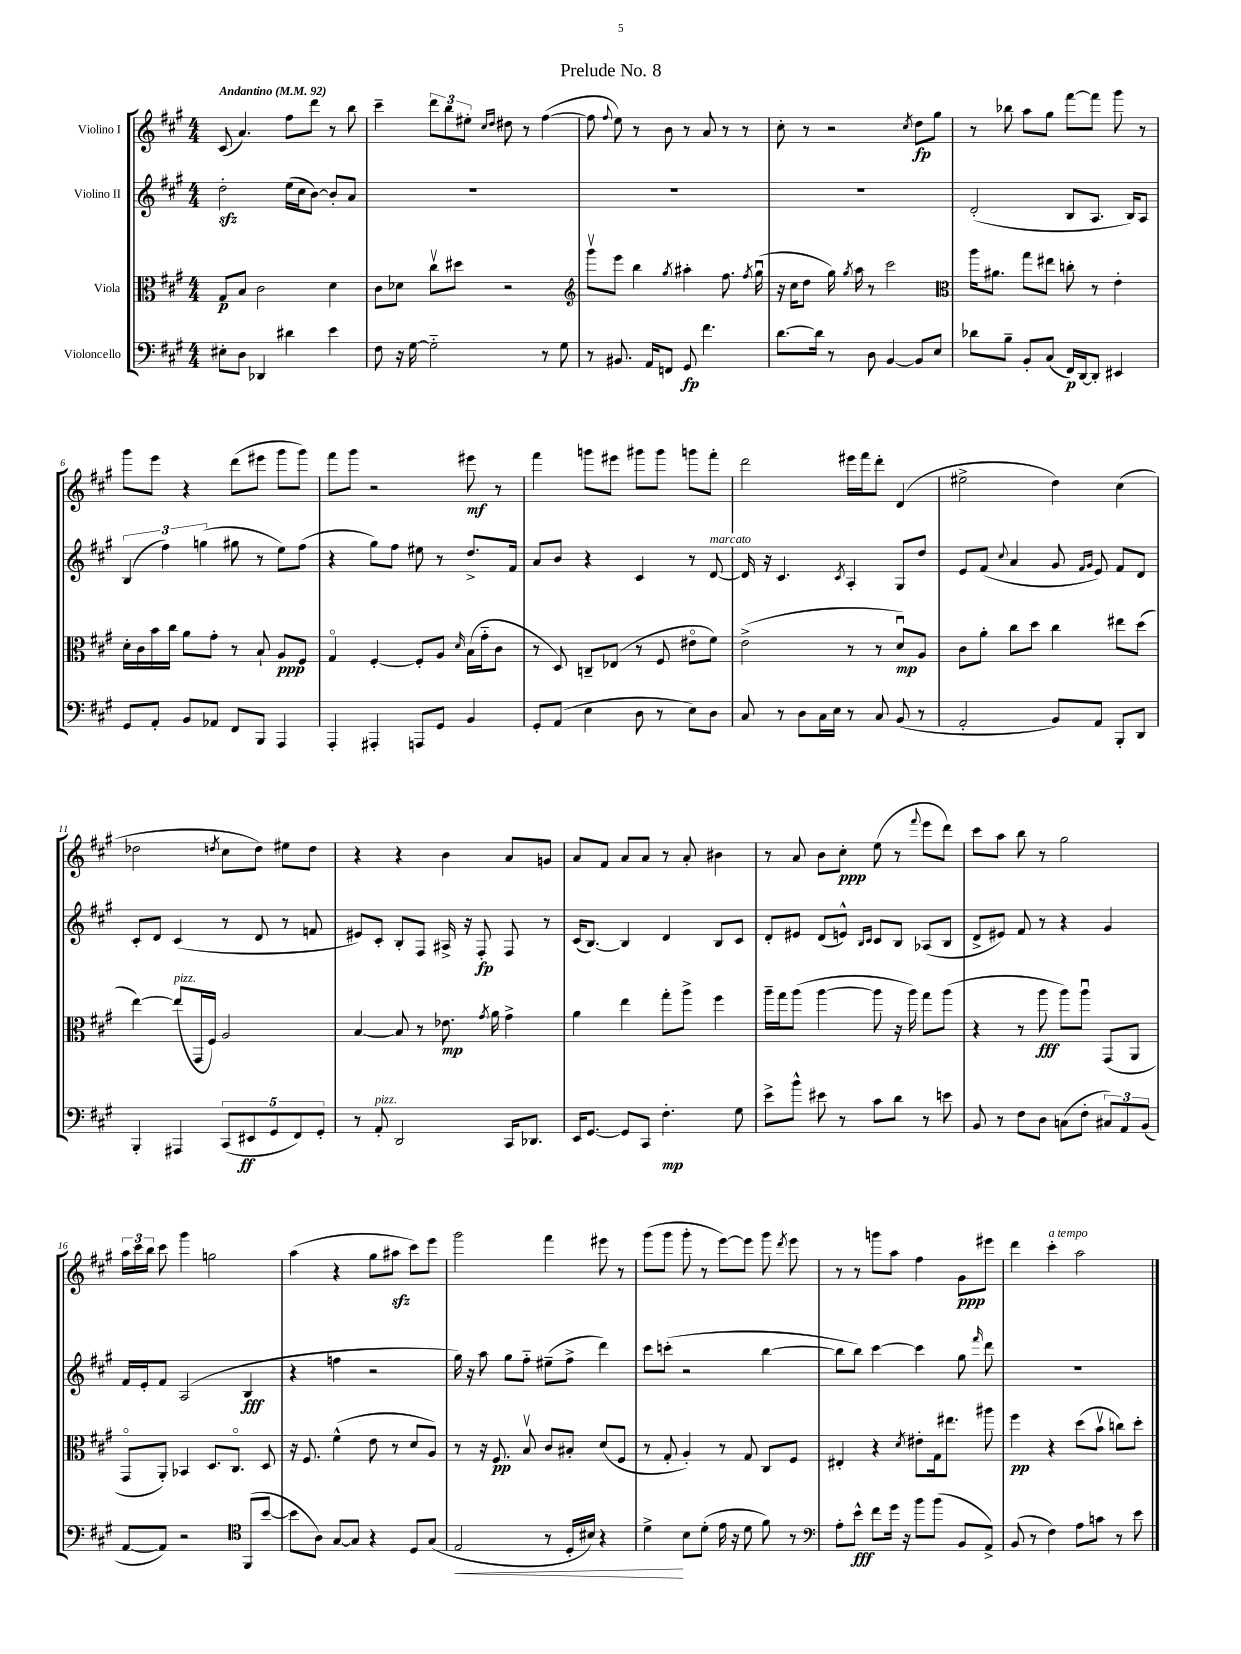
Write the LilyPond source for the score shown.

\header { title = "Prelude No. 8" }
<<
\new StaffGroup <<
\new Staff = "s0" \with { instrumentName = "Violino I" } {
    \clef treble \key a \major \numericTimeSignature \time 4/4 \tempo "Andantino" 4 = 92
    \autoBeamOff cis'8( a'4.) fis''8[ d'''8] r8 b''8 |
    cis'''4-- \tuplet 3/2 { d'''8[ b''8 eis''8]-. } \grace { cis''16[ d''16] } dis''8 r8 fis''4~( |
    fis''8 \appoggiatura { fis''8 } e''8) r8 b'8 r8 a'8 r8 r8 |
    cis''8-. r8 r2 \acciaccatura { cis''8 } d''8[\fp gis''8] |
    r8 bes''8 a''8[ gis''8] fis'''8[~ fis'''8] gis'''8 r8 |
    gis'''8[ e'''8] r4 d'''8[( eis'''8] gis'''8[ gis'''8]) |
    fis'''8[ gis'''8] r2 eis'''8\mf r8 |
    fis'''4 g'''8[ eis'''8] gis'''8[ gis'''8] g'''8[ fis'''8]-. |
    d'''2 eis'''16[ fis'''16 d'''8]-. d'4( |
    eis''2-> d''4) cis''4( |
    des''2 \acciaccatura { d''8 } cis''8[ d''8]) eis''8[ d''8] |
    r4 r4 b'4 a'8[ g'8] |
    a'8[ fis'8] a'8[ a'8] r8 a'8-. bis'4 |
    r8 a'8 b'8[ cis''8]-.\ppp e''8( r8 \appoggiatura { fis'''8 } e'''8[ d'''8]) |
    cis'''8[ a''8] b''8 r8 gis''2 |
    \tuplet 3/2 { a''16[ cis'''16 b''16] } cis'''8 gis'''4 g''2 |
    a''4( r4 gis''8[ ais''8]\sfz cis'''8[) e'''8] |
    gis'''2 fis'''4 eis'''8 r8 |
    gis'''8[( gis'''8] gis'''8-. r8 e'''8[~) e'''8] gis'''8 \acciaccatura { d'''8 } e'''8 |
    r8 r8 g'''8[ a''8] fis''4 gis'8[\ppp eis'''8] |
    d'''4 cis'''4-.^\markup { \italic "a tempo" } a''2 \bar "|." |
}
\new Staff = "s1" \with { instrumentName = "Violino II" } {
    \clef treble \key a \major \numericTimeSignature \time 4/4
    \autoBeamOff d''2-.\sfz e''16[( cis''16 b'8]~) b'8[-. a'8] |
    R1 |
    R1 |
    R1 |
    d'2-.( b8[ a8.] b16[) a8] |
    \tuplet 3/2 { b4( fis''4) g''4( } gis''8 r8 e''8[) fis''8]( |
    r4 gis''8[) fis''8] eis''8 r8 d''8.[-> fis'16] |
    a'8[ b'8] r4 cis'4 r8 d'8~^\markup { \italic "marcato" } |
    d'16 r16 cis'4. \acciaccatura { cis'8 } a4-. gis8[ d''8] |
    e'8[ fis'8]( \appoggiatura { cis''8 } a'4 gis'8 \grace { fis'16[ gis'16] } e'8) fis'8[ d'8] |
    cis'8[-. d'8] cis'4( r8 d'8 r8 f'8 |
    eis'8[) cis'8]-. b8[-. fis8] ais16-> r16 fis8-.\fp fis8 r8 |
    cis'16[( b8.]~) b4 d'4 b8[ cis'8] |
    d'8[-. eis'8] d'8[( e'8]-^) \grace { b16[ cis'16] } cis'8[ b8] aes8[( b8] |
    d'8[-> eis'8]) fis'8 r8 r4 gis'4 |
    fis'16[ e'16-. fis'8] a2( b4\fff |
    r4 f''4 r2 |
    gis''16) r16 a''8 gis''8[ fis''8]-_ eis''8[--( fis''8]-> d'''4) |
    cis'''8[ c'''8]-.( r2 b''4~ |
    b''8[ b''8]) cis'''4~ cis'''4 gis''8 \grace { fis'''16 } d'''8 |
    R1 \bar "|." |
}
\new Staff = "s2" \with { instrumentName = "Viola" } {
    \clef alto \key a \major \numericTimeSignature \time 4/4
    \autoBeamOff gis8[\p b8] cis'2 d'4 |
    cis'8[ des'8] cis''8[\upbow dis''8] r2 |
    \clef treble gis'''8[\upbow e'''8] b''4 \acciaccatura { gis''8 } ais''4-. fis''8. \acciaccatura { fis''8 } gis''16\downbow( |
    r16 cis''16[ d''8] gis''16) \acciaccatura { gis''8 } a''16 r8 cis'''2 |
    \clef alto a''16[ ais'8.] gis''8[ eis''8] c''8-. r8 e'4-. |
    d'16[-. cis'16 b'16 cis''16] a'8[ gis'8]-. r8 b8-! a8[\ppp fis8] |
    gis4\flageolet fis4~-. fis8[-. a8] \grace { d'16 } b16[( gis'16-_ cis'8] |
    r8 d8) c8[-- ees8]( r8 fis8 eis'8[\flageolet fis'8]) |
    e'2->( r8 r8 d'8[\downbow\mp) a8] |
    cis'8[ a'8]-. cis''8[ d''8] cis''4 eis''8[ d''8]( |
    e''4~) e''8[^\markup { \italic "pizz." }( gis,16 fis16]) a2 |
    b4~ b8 r8 ees'8.\mp \acciaccatura { gis'8 } a'16 gis'4-> |
    a'4 e''4 gis''8[-. a''8]-> fis''4 |
    a''16[-- gis''16 a''8]( a''4~ a''8 r16 a''16) gis''8[ a''8]( |
    r4 r8 a''8\fff a''8[) a''8]\downbow gis,8[( a,8] |
    gis,8[\flageolet a,8]-.) bes,4 d8.[ cis8.]\flageolet d8 |
    r16 fis8. fis'4-^( e'8 r8 d'8[ a8]) |
    r8 r16 fis8.\pp b8\upbow cis'8[ bis8]-. d'8[( fis8] |
    r8 gis8-. a4-.) r8 gis8 cis8[ fis8] |
    eis4-. r4 \acciaccatura { d'8 } eis'8[-. gis16 eis''8.] ais''8 |
    fis''4\pp r4 d''8[( b'8]\upbow c''8[) d''8]-. \bar "|." |
}
\new Staff = "s3" \with { instrumentName = "Violoncello" } {
    \clef bass \key a \major \numericTimeSignature \time 4/4
    \autoBeamOff eis8[-. d8] des,4 dis'4 e'4 |
    fis8 r16 gis16~ gis2-_ r8 gis8 |
    r8 bis,8. a,16[ f,8] gis,8\fp fis'4. |
    d'8.[~ d'16] r8 d8 b,4~ b,8[ e8] |
    des'8[ b8]-- b,8[-. cis8]( fis,16[\p) d,16~ d,8]-. eis,4 |
    gis,8[ a,8]-. b,8[ aes,8] fis,8[ b,,8] a,,4 |
    a,,4-. ais,,4-. a,,8[ gis,8] b,4 |
    gis,8[-. a,8]( e4 d8 r8 e8[) d8] |
    cis8 r8 d8[ cis16 e16] r8 cis8 b,8( r8 |
    a,2-. b,8[) a,8] b,,8[-. d,8] |
    b,,4-. ais,,4 \tuplet 5/4 { cis,8[( eis,8\ff gis,8 fis,8) gis,8]-. } |
    r8 a,8-.^\markup { \italic "pizz." } d,2 cis,16[ des,8.] |
    e,16[ gis,8.]~ gis,8[ cis,8] fis4.-.\mp gis8 |
    e'8[-> b'8]-^ eis'8 r8 cis'8[ d'8] r8 e'8 |
    b,8 r8 fis8[ d8] c8[( fis8]-. \tuplet 3/2 { cis8[) a,8 b,8]( } |
    a,8[~ a,8]) r2 \clef tenor fis,8[( b'8]~ |
    b'8[ a8]) gis8[~ gis8] r4 d8[ gis8]( |
    e2\< r8 d16[-. bis16]) r4 |
    d'4->\! b8[ d'8]-.( e'16 r16 d'8 fis'8) r8 |
    \clef bass a8[-. e'8]-^\fff fis'8[ gis'16] r16 b'8[ b'8]( b,8[ a,8]->) |
    b,8( r8 fis4) a8[ c'8] r8 e'8 \bar "|." |
}
>>
>>
